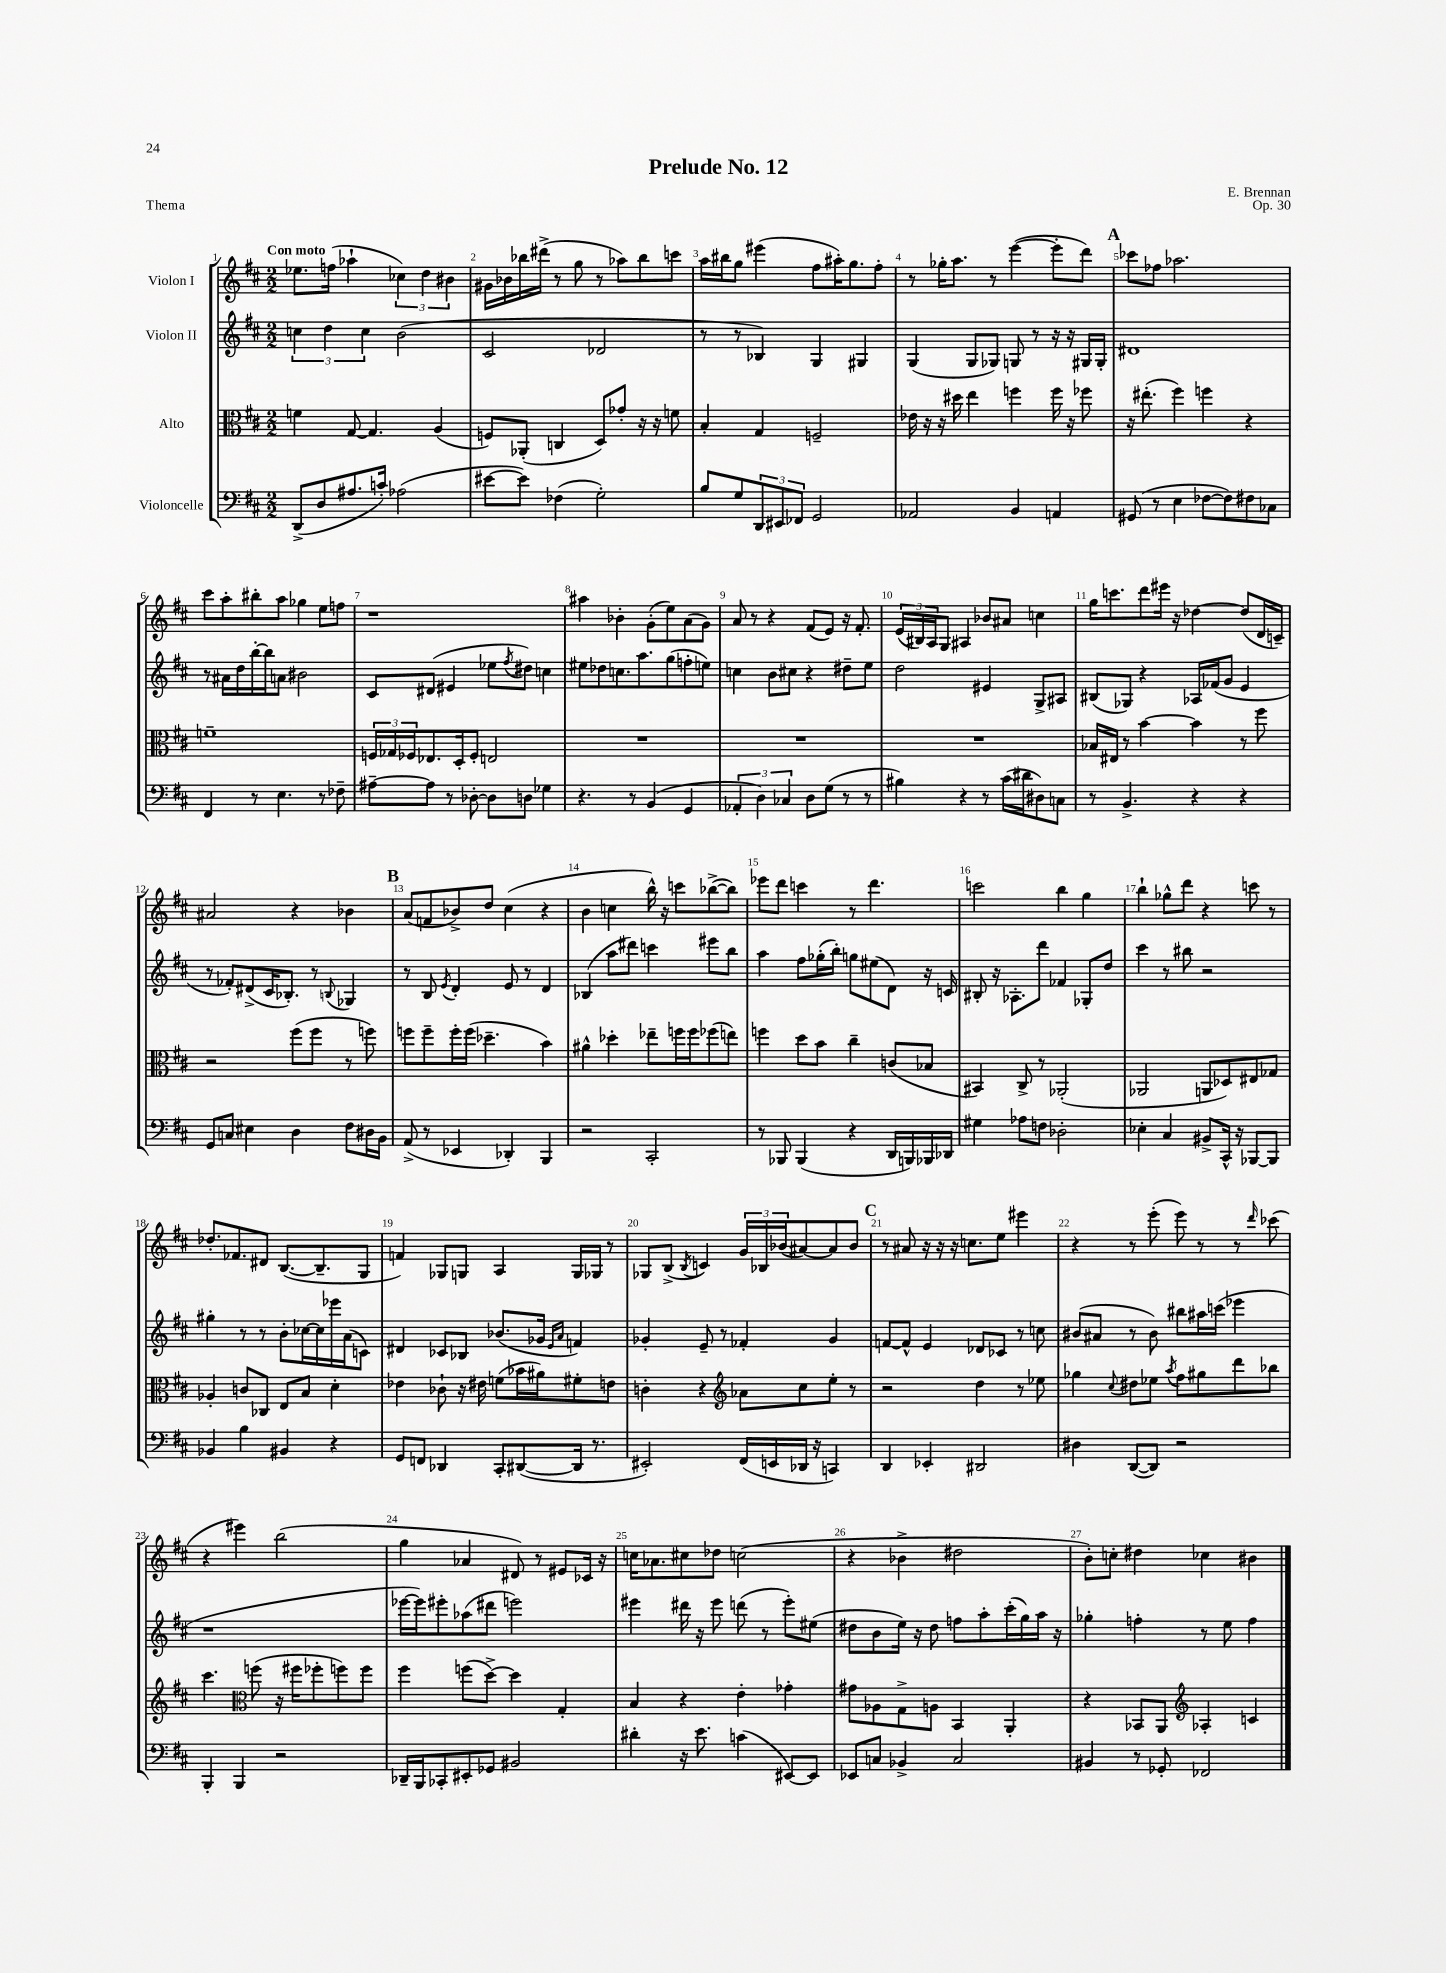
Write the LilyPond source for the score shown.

\header { title = "Prelude No. 12" composer = "E. Brennan" opus = "Op. 30" piece = "Thema" }
<<
\new StaffGroup <<
\new Staff = "s0" \with { instrumentName = "Violon I" } {
    \clef treble \key d \major \numericTimeSignature \time 2/2 \tempo "Con moto"
    ees''8. f''16( aes''4-! \tuplet 3/2 { ces''4) d''4 bis'4 } |
    gis'16 bes'16 bes''16 dis'''16->( r8 g''8 r8 aes''8) bes''8 c'''8 |
    a''16 bis''16 g''8 eis'''4( fis''8 ais''16-.) g''8. fis''8-. |
    r8 ges''16-. a''8. r8 e'''4~( e'''8-. d'''8) |
    \mark \markup { \bold "A" } ces'''8 fes''8 aes''2. |
    cis'''8 a''8-. bis''8-. a''8 ges''4 e''8 f''8 |
    r1 |
    ais''4 bes'4-. g'8-.( e''8) a'8( g'8) |
    a'8 r8 r4 fis'8( e'8) r16 fis'8.-. |
    \tuplet 3/2 { e'16( bis16) a16 } g8 ais4 bes'8 ais'8 c''4 |
    g''16 c'''8. d'''8 eis'''16 r16 des''4~ des''8( d'16 c'16--) |
    ais'2 r4 bes'4 |
    \mark \markup { \bold "B" } a'8( f'8 bes'8->) d''8 cis''4( r4 |
    b'4 c''4 b''16-^) r16 c'''8 bes''8~->( bes''8) |
    ees'''8 d'''8 c'''4 r8 d'''4. |
    c'''2 b''4 g''4 |
    b''4-! ges''8-^ d'''8 r4 c'''8 r8 |
    des''8.-. fes'8. dis'8 b8.~( b8.-- g8 |
    f'4) ges8 g8 a4 g16 ges16 r8 |
    ges8 b8->( \acciaccatura { b8 } c'4) \tuplet 3/2 { g'16 bes16 bes'16( } ais'8~) ais'8 bes'8 |
    \mark \markup { \bold "C" } r8 ais'8 r16 r16 r16 c''8. e''8 eis'''4 |
    r4 r8 e'''8-.( e'''8) r8 r8 \grace { d'''16 } ces'''8( |
    r4 eis'''4) b''2( |
    g''4 aes'4 dis'8) r8 eis'8 ces'16 r16 |
    c''16 aes'8. cis''8 des''8 c''2( |
    r4 bes'4-> dis''2 |
    b'8-.) c''8-. dis''4 ces''4 bis'4 \bar "|." |
}
\new Staff = "s1" \with { instrumentName = "Violon II" } {
    \clef treble \key d \major \numericTimeSignature \time 2/2
    \tuplet 3/2 { c''4 d''4 c''4 } b'2( |
    cis'2 des'2 |
    r8 r8 bes4) g4 gis4 |
    g4( g8 ges8) g8 r8 r16 r16 gis16 gis16-. |
    \mark \markup { \bold "A" } dis'1 |
    r8 ais'16 d''16 b''16~-. b''16 a'8 bis'2 |
    cis'8 dis'8( eis'4 ees''8 \acciaccatura { fis''8 } dis''8) c''4 |
    eis''8 des''8 c''8. a''8. g''8( f''8-. e''8) |
    c''4 b'8 cis''8 r4 dis''8-- e''8 |
    d''2 eis'4 g8-> ais8 |
    bis8( ges8) r4 aes16 fes'16( g'8 e'4 |
    r8 fes'8-.) dis'8->( cis'16 bes8.-.) r8 \appoggiatura { b8 } ges4 |
    \mark \markup { \bold "B" } r8 b8 \acciaccatura { e'8 } d'4-. e'8 r8 d'4 |
    bes4( a''8 dis'''8) c'''4 eis'''8 b''8 |
    a''4 fis''8 ges''16-.( b''16-.) g''8 eis''8( d'8) r16 c'16 |
    bis8-. r16 aes8.-. d'''8 fes'4 ges8-. d''8 |
    cis'''4 r8 bis''8 r2 |
    gis''4-. r8 r8 b'8-. ces''16~ ces''16 ees'''16 a'16( c'8) |
    dis'4 ces'8 bes8 bes'8.( ges'16 \grace { e'16 a'16 } f'4) |
    ges'4-. e'8-- r8 fes'4-. ges'4 |
    \mark \markup { \bold "C" } f'8~ f'8-^ e'4 des'8 ces'8 r8 c''8 |
    bis'8( ais'8 r8 bis'8) bis''8 ais''16 c'''16( ees'''4 |
    r1 |
    ees'''16~ ees'''16) eis'''8-. aes''8( dis'''8 e'''2) |
    eis'''4 dis'''16 r16 eis'''8 d'''8( r8 eis'''8-.) eis''8( |
    dis''8 b'8 e''16) r16 dis''8 f''8 a''8-. cis'''16-.( g''16) a''16 r16 |
    ges''4-. f''4-. r8 e''8 f''4 \bar "|." |
}
\new Staff = "s2" \with { instrumentName = "Alto" } {
    \clef alto \key d \major \numericTimeSignature \time 2/2
    f'4 g8~ g4. a4( |
    f8) aes,8-.( c4 d8) ges'8-. r16 r16 f'8 |
    b4-. g4 f2-- |
    ees'16 r16 r16 dis''16 e''4 f''4 f''16 r16 fes''8 |
    \mark \markup { \bold "A" } r16 eis''8.-.( fis''4) f''4 r4 |
    f'1-- |
    \tuplet 3/2 { f16 ges16 fes16 } ees8. d16-. fes8-. e2 |
    R1 |
    R1 |
    R1 |
    bes16 eis16 r8 b'4~ b'4 r8 fis''8 |
    r2 fis''8( fis''8 r8 f''8) |
    \mark \markup { \bold "B" } f''8 f''8-- f''16-. f''16( des''4.-- b'4) |
    ais'4-^ des''4-. ees''8-- f''16 f''16 fes''8( e''8) |
    f''4 d''8 b'8 cis''4-- c'8( bes8 |
    bis,4) cis8-> r8 aes,2-.( |
    aes,2 a,8 des8) eis8 ges8 |
    aes4-. c'8 ces8 e8 b8 d'4-. |
    ees'4 ces'8-! r16 eis'16 f'8( bes'16 ais'16) fis'8-. e'8 |
    c'4-. r4 \clef treble aes'8 cis''8 e''8-. r8 |
    \mark \markup { \bold "C" } r2 d''4 r8 ees''8 |
    ges''4 \appoggiatura { cis''8 } dis''8 ees''8 \acciaccatura { a''8 } fis''8 gis''8 d'''8 bes''8 |
    cis'''4. \clef alto f''8( r16 fis''16 fes''8-. f''8) f''8 |
    fis''4 f''8( d''8~->) d''4 g4-. |
    b4 r4 e'4-. ges'4-. |
    gis'8 aes8 g8-> a8 b,4 a,4-. |
    r4 bes,8 a,8 \clef treble aes4-. c'4 \bar "|." |
}
\new Staff = "s3" \with { instrumentName = "Violoncelle" } {
    \clef bass \key d \major \numericTimeSignature \time 2/2
    d,8->( d8 ais8. c'16-.) aes2( |
    eis'8~ eis'8) fes4( g2-.) |
    b8 g8 \tuplet 3/2 { d,8 eis,8 fes,8 } g,2 |
    aes,2 b,4 a,4 |
    \mark \markup { \bold "A" } gis,8( r8 e4 fes8~ fes8) fis8 ces8 |
    fis,4 r8 e4. r8 fes8-- |
    ais8~-- ais8 r8 des8~-. des8 d8 ges4 |
    r4. r8 b,4( g,4 |
    \tuplet 3/2 { aes,4-. d4) ces4 } d8 g8( r8 r8 |
    bis4) r4 r8 cis'16( dis'16 dis8) c8 |
    r8 b,4.-> r4 r4 |
    g,8 c8 eis4 d4 fis8 dis16 b,16 |
    \mark \markup { \bold "B" } a,8->( r8 ees,4 des,4-.) b,,4 |
    r2 cis,2-. |
    r8 bes,,8 bes,,4( r4 d,16 b,,16) bes,,16 des,16 |
    gis4 aes8 f8 des2-. |
    ees4-. cis4 bis,8-> cis,16-^ r16 bes,,8~ bes,,8 |
    bes,4 b4 bis,4 r4 |
    g,8 f,8 des,4 cis,8-. dis,8~( dis,16 r8. |
    eis,2-.) fis,16( e,16 des,16 r16 c,4) |
    \mark \markup { \bold "C" } d,4 ees,4-. dis,2 |
    dis4 d,8~( d,8) r2 |
    b,,4-. b,,4 r2 |
    des,16-- b,,16 ces,8-. eis,8-. ges,8 bis,2 |
    dis'4-. r16 e'8. c'4( eis,8~) eis,8 |
    ees,8 c8 bes,4-> c2 |
    bis,4 r8 ges,8-. fes,2 \bar "|." |
}
>>
>>
\layout { \context { \Score \override BarNumber.break-visibility = ##(#f #t #t) barNumberVisibility = #all-bar-numbers-visible } }
